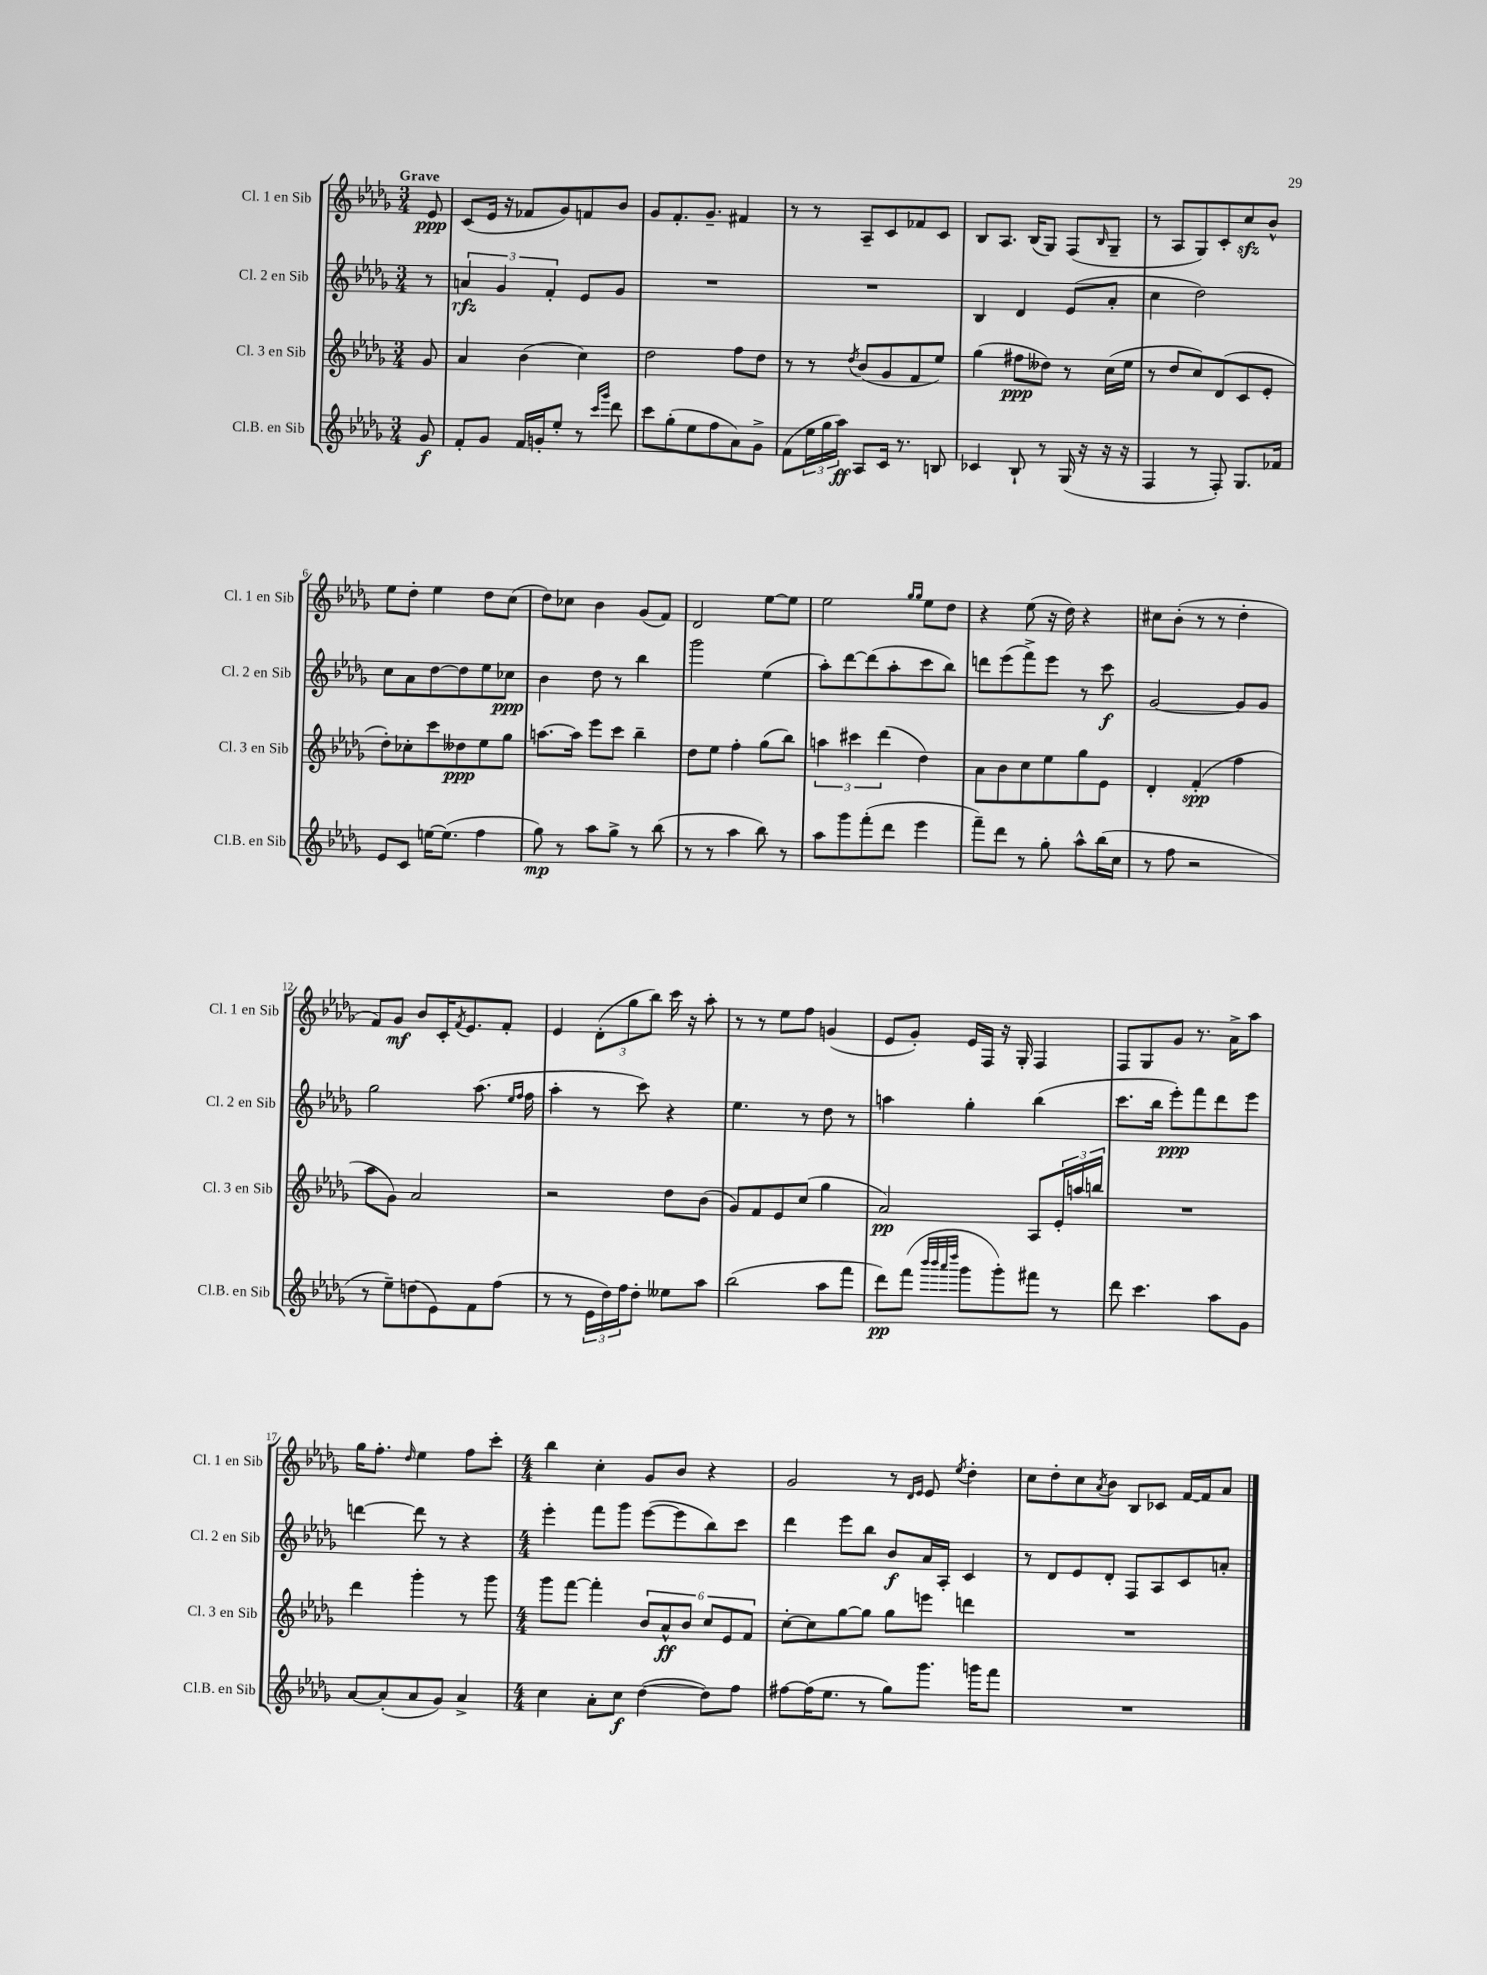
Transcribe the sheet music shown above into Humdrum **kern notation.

**kern	**kern	**kern	**kern
*staff4	*staff3	*staff2	*staff1
*clefG2	*clefG2	*clefG2	*clefG2
*k[b-e-a-d-g-]	*k[b-e-a-d-g-]	*k[b-e-a-d-g-]	*k[b-e-a-d-g-]
*M3/4	*M3/4	*M3/4	*M3/4
8g-/	8g-/	8r	8e-/
=	=	=	=
8f'/L	4a-/	6a/	(8c/L
8g-/J	.	.	16e-/Jk
.	.	6g-/	.
.	.	.	16r
16f/LL	(4b-\	.	8f-/L
16g'/J	.	.	.
.	.	6f'/	.
8ee-'/J	.	.	8g-/)
8r	4cc\)	8e-/L	8f/
16qqccc/LL	.	.	.
16qqggg-/JJ	.	.	.
8ddd-\	.	8g-/J	8b-/J
=	=	=	=
8ccc\L	2dd-\	2.r	8g-/L
(8gg-'\	.	.	8.f'/
8ee-\	.	.	.
.	.	.	8.g-~/J
8ff\	.	.	.
8a-\)	8ff\L	.	4f#/
8g-^\J	8dd-\J	.	.
=	=	=	=
(8f\L	8r	2.r	8r
24ee-\L	8r	.	8r
24gg-\	.	.	.
24aa-\JJ)	.	.	.
.	8qdd-/	.	.
8A-/L	(8b-/L	.	8A-~/L
16c/Jk	8g-/	.	8c/
8.r	.	.	.
.	8f/	.	8f-/
8B/	8ee-/J)	.	8c/J
=	=	=	=
4c-/	(4gg-\	4B-/	8B-/L
.	.	.	8.A-/J
8B-`/	8ff#\L	4d-/	.
.	.	.	(16B-/LK
8r	8dd--\J)	.	8G-/J)
(16G-/	8r	(8e-/L	(8F/L
16r	.	.	.
.	.	.	16qqB-/
16r	(16cc\LL	8a-'/J	8G-~/J
16r	16ee-\JJ	.	.
=	=	=	=
4F/	8r	4cc\	8r
.	8dd-/L	.	8A-/L
8r	8cc/)	2dd-\)	8G-/)
8F'/)	(8d-/	.	8c'/
8.G-/L	8c/	.	8cc/
.	8e-'/J	.	8b-^^/J
16f-/Jk	.	.	.
=	=	=	=
8e-/L	8dd-'\L)	8cc\L	8ee-\L
8c/J	8cc-'\	8a-\	8dd-'\J
[16ee\LK	8ccc\	[8dd-\	4ee-\
(8.ee\]J	.	.	.
.	8dd--\	8dd-\]	.
4ff\	8ee-\	8ee-\	8dd-\L
.	8gg-\J	8cc-\J	(8cc\J
=	=	=	=
8gg-\)	[8.aa\L	4b-\	8dd-\L)
8r	.	.	8cc-\J
.	16aa\]Jk	.	.
8aa-\L	8eee-\L	8dd-\	4b-\
8gg-^\J	8ccc\J	8r	.
8r	4bb-~\	4bb-\	(8g-/L
(8bb-\	.	.	8f/J)
=	=	=	=
8r	8dd-\L	2ggg-\	2d-/
8r	8ee-\J	.	.
4aa-\	4ff'\	.	.
8bb-\)	(8gg-\L	(4ee-\	[8ee-\L
8r	8bb-\J)	.	8ee-\]J
=	=	=	=
8aa-\L	6aa\	8aa-'\L)	2ee-\
8ggg-\	.	[8ddd-\	.
.	6ccc#\	.	.
(8fff'\	.	(8ddd-\]	.
.	(6ddd-\	.	.
8ddd-\J	.	8aa-'\	.
.	.	.	16qqgg-/LL
.	.	.	16qqgg-/JJ
4eee-\	4dd-\)	8ccc\	8ee-\L
.	.	8bb-\J)	8dd-\J
=	=	=	=
8fff~\L)	8a-\L	8ddd\L	4r
8ddd-\J	8b-\	(8eee-\	.
8r	8cc\	8fff^\)	(8ee-\
8gg-'\	8ee-\	8eee-\J	16r
.	.	.	16dd-\)
8aa-^^\L	8gg-\	8r	4r
(16bb-\L	8e-\J	8ccc\	.
16cc\JJ	.	.	.
=	=	=	=
8r	4d-'/	[2g-/	8cc#\L
8ff\	.	.	(8b-'\J
2r	(4f'/	.	8r
.	.	.	8r
.	4ff\	8g-/]L	4dd-'\
.	.	8g-/J	.
=	=	=	=
8r	8aa-\L	2gg-\	8f/L)
8ee-~\L)	8g-\J)	.	8g-/J
(8dd\	2a-/	.	8b-/L
8e-\)	.	.	16c'/K
.	.	.	8qf/
.	.	.	8.e-/
8f\	.	(8.aa-\	.
(8ff\J	.	.	8f'/J
.	.	16qqee-/LL	.
.	.	16qqff/JJ	.
.	.	16ff\	.
=	=	=	=
8r	2r	4aa-'\	4e-/
8r	.	.	.
24e-\LL	.	8r	(12d-'\L
24dd-\)	.	.	.
24ff\J	.	.	12gg-\
8dd-'\J	.	8ccc\)	.
.	.	.	12bb-\J)
8ee--\L	8dd-\L	4r	16ccc\
.	.	.	16r
8aa-\J	(8b-\J	.	8aa-'\
=	=	=	=
(2bb-\	8g-/L)	4.ee-\	8r
.	8f/	.	8r
.	8e-/	.	8ee-\L
.	(8cc/J	8r	8ff\J
8aa-\L	4gg-\	8dd-\	(4g/
8fff\J	.	8r	.
=	=	=	=
8ddd-\L)	2a-/)	4aa\	8e-/L
(8fff\J	.	.	8g-'/J)
32qqbbb-/LLL	.	.	.
32qqbbb-/	.	.	.
32qqaaa-/	.	.	.
32qqdddd-/JJJ	.	.	.
8ggg-\L	.	4gg-'\	16e-/LL
.	.	.	16F/JJ
8ggg-'\)	.	.	16r
.	.	.	16G-'/
8fff#\J	8A-/L	(4bb-\	4F/
8r	24e-'/L	.	.
.	24aa/	.	.
.	24bb/JJ	.	.
=	=	=	=
8ddd-\	2.r	8.ccc\L	8F/L
4.ccc\	.	.	8G-/
.	.	16bb-\Jk	.
.	.	8eee-'\L)	8g-/J
.	.	8fff\	8.r
8aa-\L	.	8ddd-\	.
.	.	.	16a-^\LK
8g-\J	.	8eee-\J	8aa-\J
=	=	=	=
[8a-/L	4ddd-\	[4ddd\	16gg-\LK
.	.	.	8.ff'\J
(8a-'/]	.	.	.
.	.	.	16qqdd-/
8a-/	4ggg-'\	8ddd\]	4ee-\
8g-/J)	.	8r	.
4a-^/	8r	4r	8ff\L
.	8ggg-\	.	8ccc'\J
=	=	=	=
*M4/4	*M4/4	*M4/4	*M4/4
4cc\	8ggg-\L	4eee-'\	4bb-\
.	[8fff\J	.	.
8a-'\L	4fff'\]	8fff\L	4cc'\
8cc\J	.	8ggg-\J	.
([4dd-\	12b-/L	([8eee-\L	8g-/L
.	12a-^^/	.	.
.	.	8eee-\]	8b-/J
.	12b-/J	.	.
8dd-\]L)	12cc/L	8bb-\)	4r
.	12e-/	.	.
8ff\J	.	8ccc\J	.
.	12f/J	.	.
=	=	=	=
[8ff#\L	[8cc'\L	4ddd-\	2g-/
(16ff#\]K	8cc\]	.	.
8.ee-\J	.	.	.
.	[8gg-\	8eee-\L	.
8r	8gg-\]J	8bb-\J	.
8gg-\L)	8gg-\L	8b-/L	8r
.	.	.	16qqd-/LL
.	.	.	16qqe-/JJ
8.ggg-\J	8eee\J	16a-/L	8e-/
.	.	16A-'/JJ	.
.	.	.	8qee-/
.	4ddd\	4c/	4dd-'\
16ggg\LK	.	.	.
8fff\J	.	.	.
=	=	=	=
1r	1r	8r	8cc\L
.	.	8d-/L	8dd-'\
.	.	8e-/	8cc\
.	.	.	8qa-/
.	.	8d-'/J	8b-\J
.	.	8F/L	8B-/L
.	.	8A-/	8c-/J
.	.	8c/	[16f/LL
.	.	.	16f/]J
.	.	8a'/J	8a-/J
==	==	==	==
*-	*-	*-	*-
